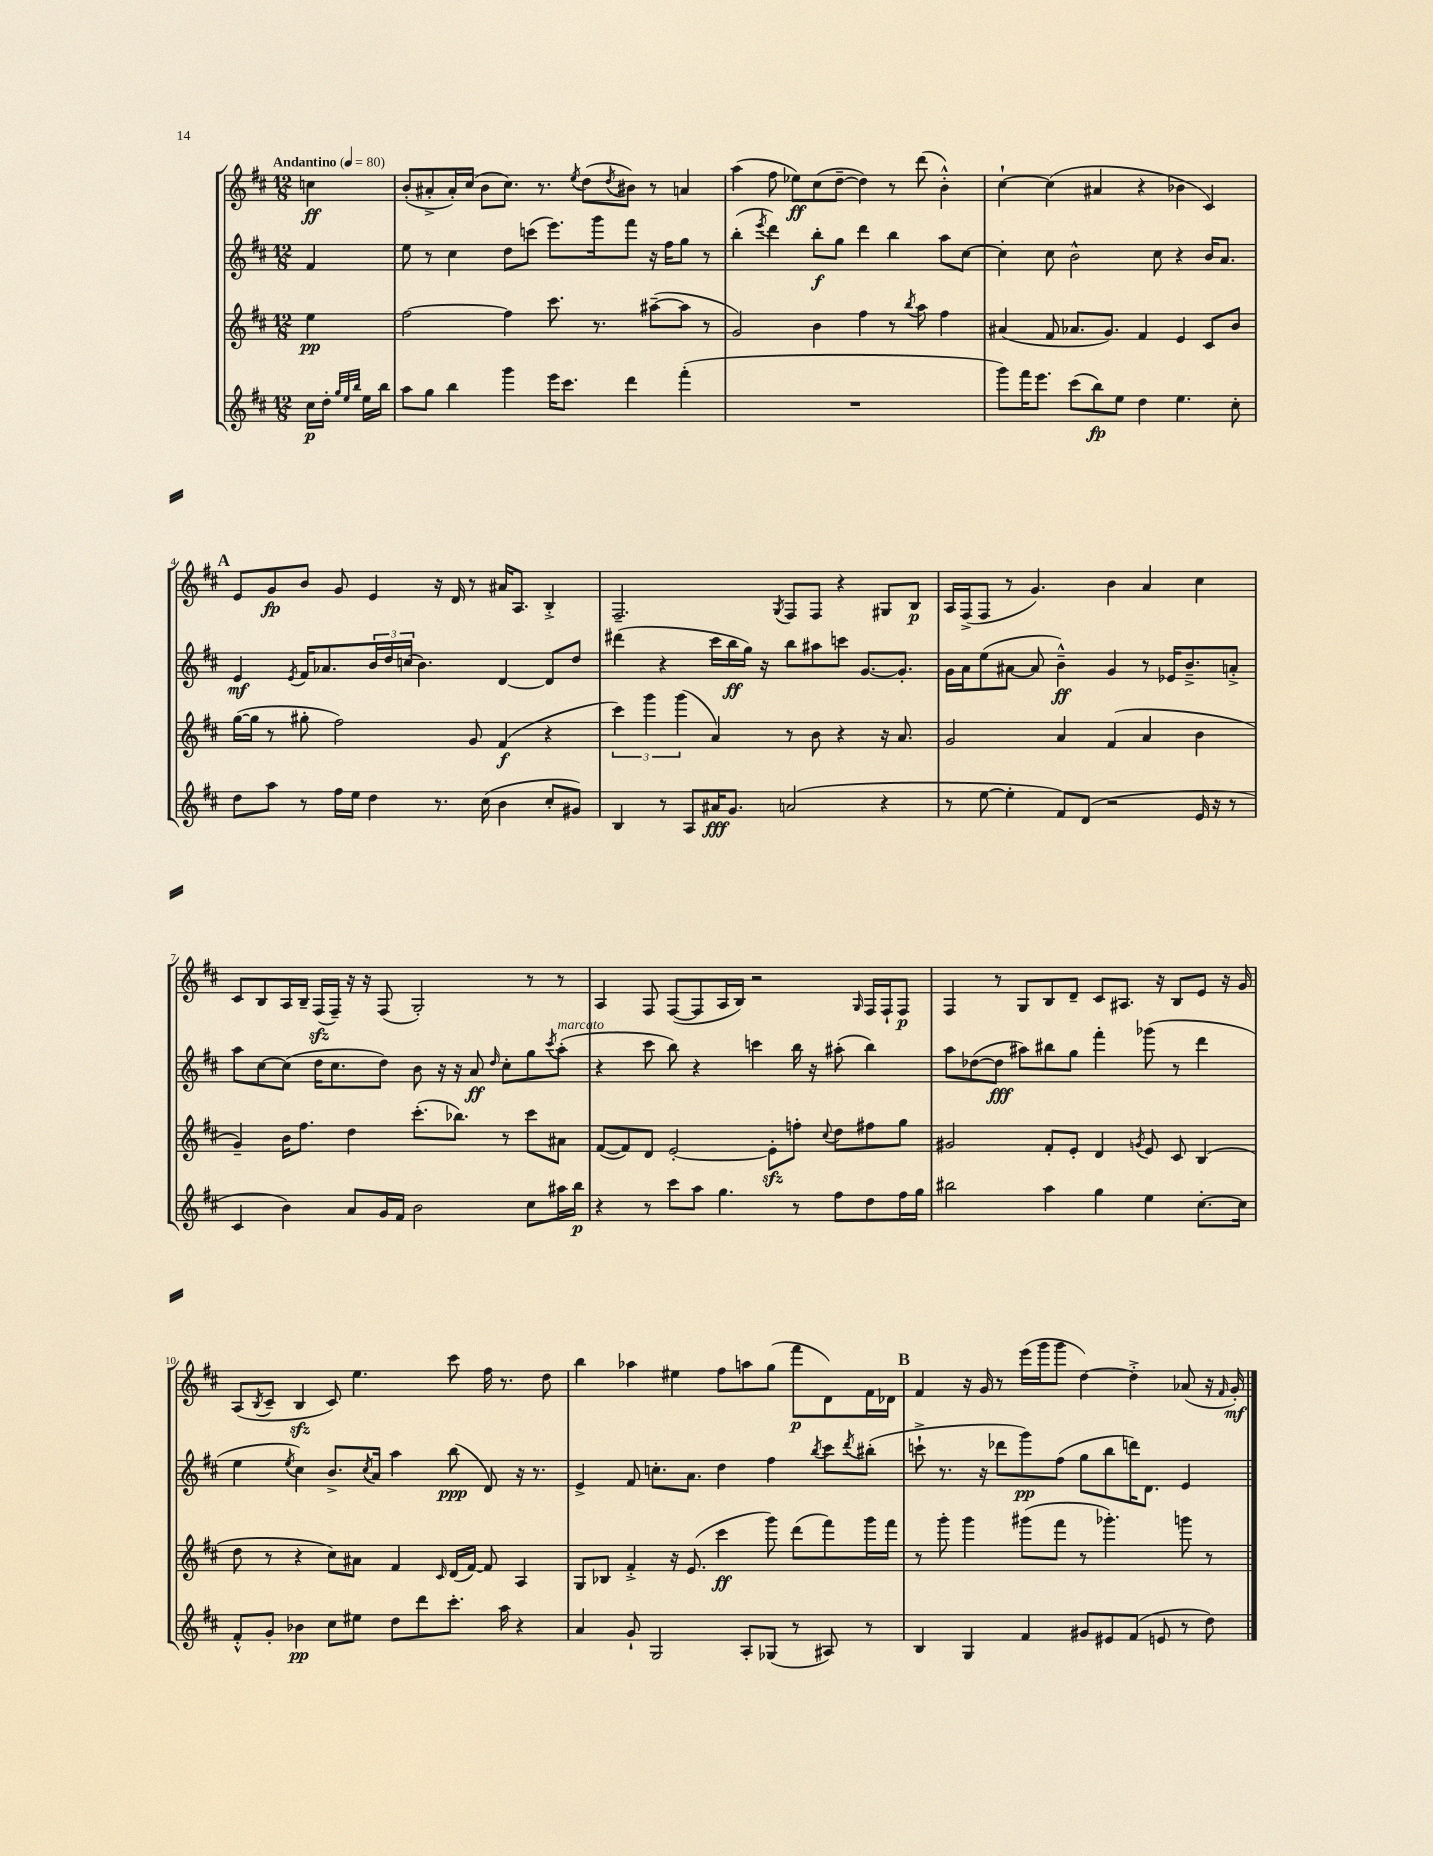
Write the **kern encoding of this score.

**kern	**dynam	**kern	**dynam	**kern	**dynam	**kern	**dynam
*part4	*part4	*part3	*part3	*part2	*part2	*part1	*part1
*staff4	*staff4	*staff3	*staff3	*staff2	*staff2	*staff1	*staff1
*clefG2	*	*clefG2	*	*clefG2	*	*clefG2	*
*k[f#c#]	*	*k[f#c#]	*	*k[f#c#]	*	*k[f#c#]	*
*M12/8	*	*M12/8	*	*M12/8	*	*M12/8	*
*MM80	*	*MM80	*	*MM80	*	*MM80	*
=	=	=	=	=	=	=	=
!	!	!	!	!	!	!LO:TX:a:B:t=Andantino	!
16cc#\LL	p	4ee\	pp	4f#/	.	4ccn\	ff
16dd'\JJ	.	.	.	.	.	.	.
32qqgg/LLL	.	.	.	.	.	.	.
32qqee/	.	.	.	.	.	.	.
32qqbb/JJJ	.	.	.	.	.	.	.
16ee\LL	.	.	.	.	.	.	.
16bb\JJ	.	.	.	.	.	.	.
=1	=1	=1	=1	=1	=1	=1	=1
8aa\L	.	[2ff#\	.	8ee\	.	(8b'/L	.
8gg\J	.	.	.	8r	.	8a#X'^/	.
4bb\	.	.	.	4cc#\	.	16a#'/L)	.
.	.	.	.	.	.	(16cc#/JJ	.
.	.	.	.	.	.	8b\L	.
4ggg\	.	4ff#\]	.	8dd\L	.	8.cc#\J)	.
.	.	.	.	(8cccn\J	.	.	.
.	.	.	.	.	.	8.r	.
16eee\KL	.	8.ccc#\	.	8.eee\L)	.	.	.
8.ccc#\J	.	.	.	.	.	.	.
.	.	.	.	.	.	8qee/	.
.	.	.	.	.	.	(8dd\L	.
.	.	8.r	.	16ggg\k	.	.	.
.	.	.	.	.	.	8qdd/	.
4ddd\	.	.	.	8fff#\J	.	8b#X\J)	.
.	.	([8aa#X~\L	.	16r	.	8r	.
.	.	.	.	16ff#\KL	.	.	.
(4fff#'\	.	8aa#\J]	.	8gg\J	.	4an/	.
.	.	8r	.	8r	.	.	.
=2	=2	=2	=2	=2	=2	=2	=2
1.r	.	2g/)	.	(4bb'\	.	(4aa\	.
.	.	.	.	8qeee/	.	.	.
.	.	.	.	4ddd\)	.	8ff#\	.
.	.	.	.	.	.	8ee-X\L)	ff
.	.	4b\	.	8bb'\L	f	(8cc#\	.
.	.	.	.	8gg\J	.	[8dd~\J	.
.	.	4ff#\	.	4ddd\	.	4dd\])	.
.	.	8r	.	4bb\	.	8r	.
.	.	8qbb/	.	.	.	.	.
.	.	8aa\	.	.	.	(8ddd\	.
.	.	4ff#\	.	8aa\L	.	4b'^^\)	.
.	.	.	.	[8cc#\J	.	.	.
=3	=3	=3	=3	=3	=3	=3	=3
8ggg\L)	.	(4a#X/	.	4cc#'\]	.	[4cc#`\	.
16fff#\K	.	.	.	.	.	.	.
8.eee\J	.	.	.	.	.	.	.
.	.	8f#/	.	8cc#\	.	(4cc#\]	.
(8ccc#\L	.	8.a-X/L	.	2b^^\	.	.	.
8bb\)	fp	.	.	.	.	4a#X/	.
.	.	8.g/J)	.	.	.	.	.
8ee\J	.	.	.	.	.	.	.
4dd\	.	4f#/	.	.	.	4r	.
.	.	.	.	8cc#\	.	.	.
4.ee\	.	4e/	.	4r	.	4b-X\	.
.	.	8c#/L	.	16b/KL	.	4c#/)	.
.	.	.	.	8.a/J	.	.	.
8cc#'\	.	8b/J	.	.	.	.	.
!!LO:LB:g=z
!!LO:REH:place=s1:t=A
=4	=4	=4	=4	=4	=4	=4	=4
8dd\L	.	([16gg\LL	.	4e/	mf	8e/L	.
.	.	16gg\JJ]	.	.	.	.	.
8aa\J	.	8r	.	.	.	8g/	fp
.	.	.	.	8qe/	.	.	.
8r	.	8gg#X'\	.	16f#/KL	.	8b/J	.
.	.	.	.	8.a-X/	.	.	.
16ff#\LL	.	2ff#\)	.	.	.	8g/	.
16ee\JJ	.	.	.	.	.	.	.
4dd\	.	.	.	24b/L	.	4e/	.
.	.	.	.	24dd/	.	.	.
.	.	.	.	(24ccn/JJ	.	.	.
.	.	.	.	4.b\)	.	.	.
8.r	.	.	.	.	.	16r	.
.	.	.	.	.	.	16d/	.
.	.	8g/	.	.	.	8r	.
(16cc#\	.	.	.	.	.	.	.
4b\	.	(4f#/	f	[4d/	.	16a#X/KL	.
.	.	.	.	.	.	8.A/J	.
8cc#'/L	.	4r	.	8d/L]	.	4B'^/	.
8g#X/J)	.	.	.	8dd/J	.	.	.
=5	=5	=5	=5	=5	=5	=5	=5
4B/	.	6ccc#\)	.	(4ddd#X\	.	2.F#~/	.
.	.	6ggg\	.	.	.	.	.
8r	.	.	.	4r	.	.	.
.	.	(6ggg\	.	.	.	.	.
8A/L	.	.	.	.	.	.	.
16a#X/K	fff	4a/)	.	16ccc#\LL	.	.	.
8.g/J	.	.	.	16bb\	ff	.	.
.	.	.	.	16gg\JJ)	.	.	.
.	.	.	.	16r	.	.	.
.	.	.	.	.	.	8qG/	.
(2an/	.	8r	.	8bb\L	.	8F#/L	.
.	.	8b\	.	8aa#X\	.	8F#/J	.
.	.	4r	.	8cccn\J	.	4r	.
.	.	.	.	[8.g/L	.	.	.
4r	.	16r	.	.	.	8G#X/L	.
.	.	8.a/	.	8.g'/J]	.	.	.
.	.	.	.	.	.	8B/J	p
=6	=6	=6	=6	=6	=6	=6	=6
8r	.	2g/	.	16g\LL	.	16A/LL	.
.	.	.	.	16a\J	.	(16F#^/J	.
[8ee\	.	.	.	(8ee\	.	8F#/J	.
4ee'\]	.	.	.	[8a#X\J	.	8r	.
.	.	.	.	8a#/]	.	4.g/)	.
8f#/L)	.	4a/	.	4b~^^\)	ff	.	.
(8d/J	.	.	.	.	.	.	.
2r	.	(4f#/	.	4g/	.	4b\	.
.	.	4a/	.	8r	.	4a/	.
.	.	.	.	16e-X/KL	.	.	.
.	.	.	.	8.b~^/	.	.	.
16e/	.	4b\	.	.	.	4cc#\	.
16r	.	.	.	.	.	.	.
8r	.	.	.	8an'^/J	.	.	.
!!LO:LB:g=z
=7	=7	=7	=7	=7	=7	=7	=7
4c#/	.	4g~/)	.	8aa\L	.	8c#/L	.
.	.	.	.	[8cc#\	.	8B/	.
4b\)	.	16b\KL	.	(8cc#\J]	.	16A/L	.
.	.	8.ff#\J	.	.	.	16B~/JJ	.
.	.	.	.	16dd\KL	.	(16F#zz/LL	.
.	.	.	.	8.cc#\	.	16F#~/JJ)	.
8a/L	.	4dd\	.	.	.	16r	.
.	.	.	.	.	.	16r	.
16g/L	.	.	.	8dd\J)	.	(8F#/	.
16f#/JJ	.	.	.	.	.	.	.
2b\	.	(8.ccc#'\L	.	8b\	.	2G'/)	.
.	.	.	.	16r	.	.	.
.	.	8.bb-X\J)	.	16r	.	.	.
.	.	.	.	8a/	ff	.	.
.	.	.	.	16qqdd/	.	.	.
.	.	8r	.	8cc#'\L	.	.	.
8cc#\L	.	8ccc#\L	.	8gg\	.	8r	.
.	.	.	.	8qccc#/	.	.	.
!	!	!	!	!LO:TX:a:i:t=marcato	!	!	!
16aa#X\L	.	8a#X\J	.	(8aa'\J	.	8r	.
16bb\JJ	p	.	.	.	.	.	.
=8	=8	=8	=8	=8	=8	=8	=8
4r	.	([8f#/L	.	4r	.	4A/	.
.	.	8f#/])	.	.	.	.	.
8r	.	8d/J	.	8ccc#\	.	8F#/	.
8ccc#\L	.	[2e'/	.	8bb\)	.	([8F#/L	.
8aa\J	.	.	.	4r	.	8F#/]	.
4.gg\	.	.	.	.	.	16A/L	.
.	.	.	.	.	.	16B/JJ)	.
.	.	.	.	4cccn\	.	2r	.
.	.	8ezz'\L]	.	.	.	.	.
8r	.	8ffn'\J	.	16bb\	.	.	.
.	.	.	.	16r	.	.	.
.	.	8qqcc#/	.	.	.	.	.
8ff#\L	.	8dd\L	.	(8aa#X'\	.	.	.
.	.	.	.	.	.	16qqG/	.
8dd\	.	8ff#X\	.	4bb\)	.	16F#/LL	.
.	.	.	.	.	.	16F#`/J	.
16ff#\L	.	8gg\J	.	.	.	8F#/J	p
16gg\JJ	.	.	.	.	.	.	.
=9	=9	=9	=9	=9	=9	=9	=9
2bb#X\	.	2g#X/	.	8aa\L	.	4F#/	.
.	.	.	.	([8dd-X\	.	.	.
.	.	.	.	8dd-\J]	fff	8r	.
.	.	.	.	8aa#X\L)	.	8G/L	.
4aa\	.	8f#'/L	.	8bb#X\	.	8B/	.
.	.	8e'/J	.	8gg\J	.	8d~/J	.
4gg\	.	4d/	.	4fff#'\	.	8c#/L	.
.	.	.	.	.	.	8.A#X/J	.
.	.	8qgn/	.	.	.	.	.
4ee\	.	8e/	.	(8ggg-X\	.	.	.
.	.	.	.	.	.	16r	.
.	.	8c#/	.	8r	.	8B/L	.
[8.cc#'\L	.	(4B/	.	4ddd\	.	8e/J	.
.	.	.	.	.	.	16r	.
16cc#\Jk]	.	.	.	.	.	16g/	.
!!LO:LB:g=z
=10	=10	=10	=10	=10	=10	=10	=10
8f#'^^/L	.	8dd\	.	4ee\	.	(8A/L	.
.	.	.	.	.	.	8qB/	.
8g'/J	.	8r	.	.	.	8c#~/J	.
.	.	.	.	8qee/	.	.	.
4b-X\	pp	4r	.	4cc#\)	.	4Bzz/	.
8cc#\L	.	8cc#\L)	.	8.b^/L	.	8c#/)	.
8ee#X\J	.	8a#X\J	.	.	.	4.ee\	.
.	.	.	.	8qcc#/	.	.	.
.	.	.	.	16a/Jk	.	.	.
8dd\L	.	4f#/	.	4aa\	.	.	.
8ddd\	.	.	.	.	.	.	.
.	.	16qqc#/	.	.	.	.	.
8.ccc#'\J	.	(16d/LL	.	(8bb\	ppp	8ccc#\	.
.	.	[16f#/JJ)	.	.	.	.	.
.	.	8f#/]	.	8d/)	.	16ff#\	.
16aa\	.	.	.	.	.	8.r	.
4r	.	4A/	.	16r	.	.	.
.	.	.	.	8.r	.	.	.
.	.	.	.	.	.	8dd\	.
=11	=11	=11	=11	=11	=11	=11	=11
4a/	.	8G/L	.	4e^/	.	4bb\	.
.	.	8B-X/J	.	.	.	.	.
8g`/	.	4f#'^/	.	8f#/	.	4aa-X\	.
2G/	.	.	.	8.ccn'\L	.	.	.
.	.	16r	.	.	.	4ee#X\	.
.	.	(8.e/	.	8.a\J	.	.	.
.	.	4ccc#\	ff	4dd\	.	8ff#\L	.
8A'/L	.	.	.	.	.	8aan\	.
(8G-X/J	.	8ggg\)	.	4ff#\	.	(8gg\J	.
8r	.	(8ddd\L	.	.	.	8fff#\L	p
.	.	.	.	8qbb/	.	.	.
8A#X/)	.	8fff#\)	.	8ccc#\L	.	8d\)	.
.	.	.	.	8qddd/	.	.	.
8r	.	16ggg\L	.	(8bb#X'\J	.	16f#\L	.
.	.	16fff#\JJ	.	.	.	16d-X\JJ	.
!!LO:REH:place=s1:t=B
=12	=12	=12	=12	=12	=12	=12	=12
4B/	.	8r	.	8cccn`^\	.	4f#/	.
.	.	8ggg'\	.	8.r	.	.	.
4G/	.	4ggg\	.	.	.	16r	.
.	.	.	.	16r	.	16g/	.
.	.	.	.	8ddd-X\L	.	8r	.
4f#/	.	(8ggg#X\L	.	8ggg\)	pp	(16eee\LL	.
.	.	.	.	.	.	16ggg\J	.
.	.	8fff#\J	.	(8ff#\J	.	8ggg\J	.
8g#X/L	.	8r	.	8gg\L	.	[4dd\)	.
8e#X/	.	4.ggg-X'\)	.	8bb\	.	.	.
(8f#/J	.	.	.	16dddn\K)	.	4dd'^\]	.
.	.	.	.	8.d\J	.	.	.
8en/	.	.	.	.	.	.	.
8r	.	8gggn\	.	4e/	.	(8a-X/	.
8dd\)	.	8r	.	.	.	16r	.
.	.	.	.	.	.	16qqf#/	.
.	.	.	.	.	.	16g'/)	mf
==	==	==	==	==	==	==	==
*-	*-	*-	*-	*-	*-	*-	*-
